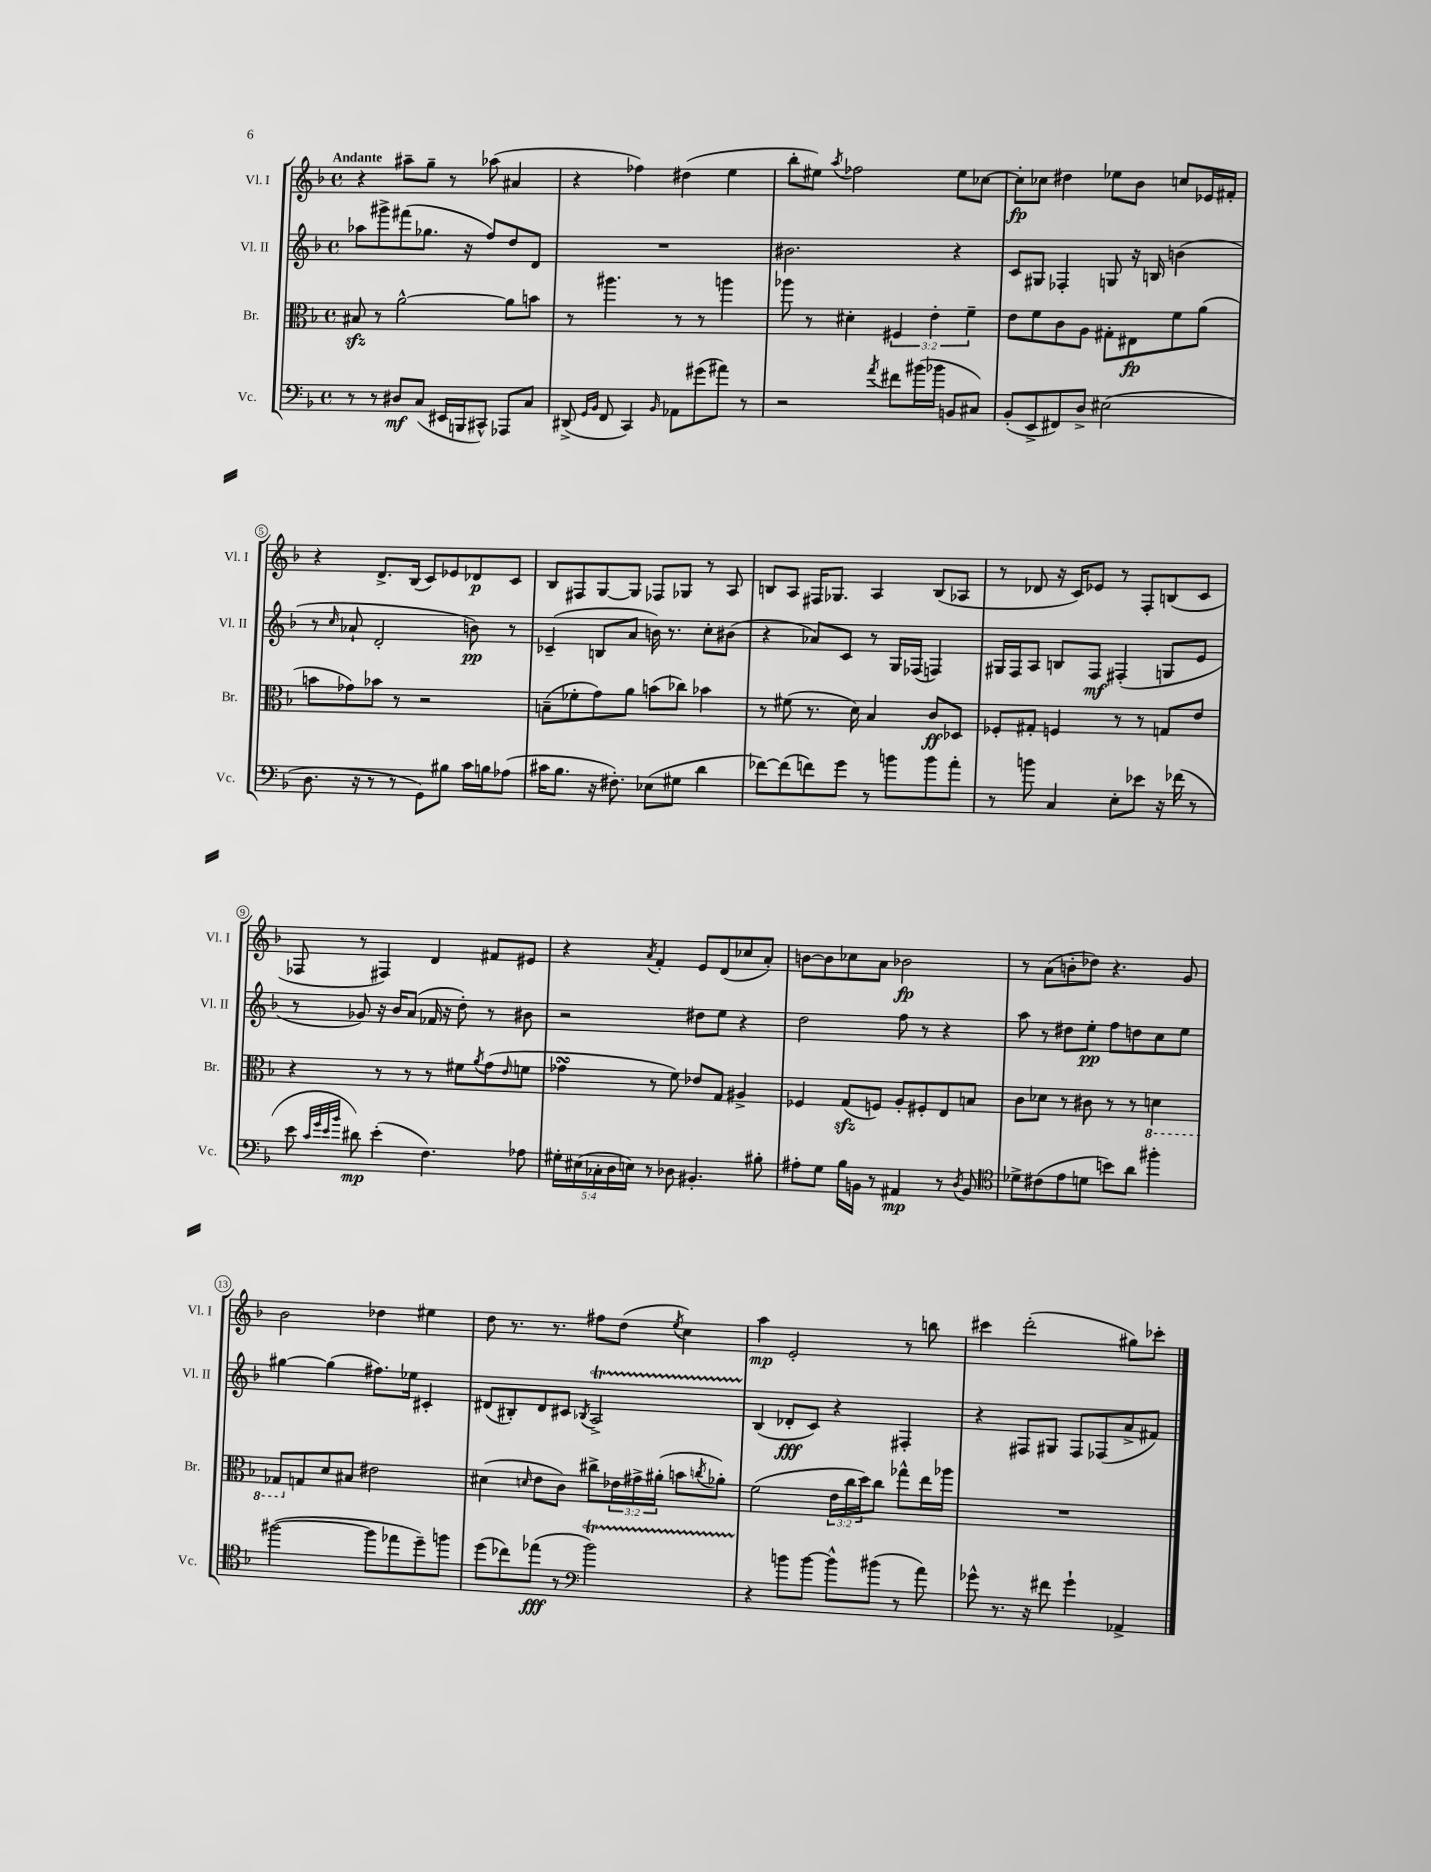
<<
\new StaffGroup <<
\new Staff = "s0" \with { instrumentName = "Vl. I" shortInstrumentName = "Vl. I" } {
    \clef treble \key f \major \defaultTimeSignature \time 4/4 \tempo "Andante"
    r4 ais''8-- g''8-- r8 aes''8( ais'4 |
    r4 fes''4) dis''4( e''4 |
    bes''8-. eis''8) \acciaccatura { a''8 } fes''2 eis''8 ces''8~ |
    ces''8-.\fp ces''8 dis''4 ees''8 bes'8 c''8 ees'16 fis'16-. |
    r4 d'8.-> bes16( c'8) ees'8 des'8\p c'8 |
    bes8 fis8 g8~ g8 fes8 ges8 r8 a8 |
    b8 a8 fis16 ges8. a4 b8( aes8 |
    r8 des'8 r16 c'16) ees'8 r8 f8-. b8( c'8 |
    fes8 r8 fis4) d'4 fis'8 eis'8 |
    r4 \acciaccatura { a'8 } f'4-. e'8 d'8( ces''8 a'8-.) |
    b'8~ b'8 ces''8 a'8 bes'2\fp |
    r8 a'8( b'8-. des''8) r4. g'8 |
    bes'2 des''4 eis''4 |
    d''8 r8. r8. fis''8 d''8( \acciaccatura { e''8 } c''4) |
    a''4\mp e'2-. r8 b''8 |
    cis'''4 d'''2-.( gis''8) ces'''8-. \bar "|." |
}
\new Staff = "s1" \with { instrumentName = "Vl. II" shortInstrumentName = "Vl. II" } {
    \clef treble \key f \major \defaultTimeSignature \time 4/4
    aes''8 gis'''8-> fis'''8( ges''8. r16 f''8) d''8 d'8 |
    R1 |
    bis'2. r4 |
    c'8 gis8 fes4-. g8 r16 b16 b'4( |
    r8 \grace { c''16 } aes'8-! d'2-. b'8\pp) r8 |
    ces'4--( b8 a'8 b'16) r8. c''8-. bis'8( |
    r4 aes'8) c'8 r8 g16 fes16( f4) |
    gis16 f16 a8 b8 f8\mf fis4-.( g8 e'8 |
    r8 ges'8) r16 bes'16 a'8( fes'16 r16 d''8-.) r8 bis'8 |
    r2 dis''8 e''8 r4 |
    d''2 f''8 r8 r4 |
    a''8 r8 dis''8 e''8-.\pp f''8 d''8 c''8 e''8 |
    gis''4~ gis''4( fis''8.) ees''16 cis'4-. |
    dis'8( bis8-.) dis'8 cis'8 \acciaccatura { bes8 } a2->\startTrillSpan |
    bes4\stopTrillSpan( des'8-.\fff c'8) r4 fis4-. |
    r4 fis8 gis8 fis8 fes8( a'8-> fis'8) \bar "|." |
}
\new Staff = "s2" \with { instrumentName = "Br." shortInstrumentName = "Br." } {
    \clef alto \key f \major \defaultTimeSignature \time 4/4 \override Staff.TupletNumber.text = #tuplet-number::calc-fraction-text
    bis8\sfz r8 a'2~-^ a'8 b'8 |
    r8 ais''4. r8 r8 a''4 |
    aes''8 r8 dis'4-. \tuplet 3/2 { fis4 e'4-. f'4-- } |
    e'8 f'8 c'8 a8 gis8-. eis8\fp f'8 a'8( |
    b'8 ges'8) bes'8 r8 r2 |
    b8--( fes'8-. g'8) a'8 b'8( ces''8) bes'4 |
    r8 fis'8( r8. d'16) bes4 c'8\ff des8 |
    fes8-. gis8-. f4 r8 r8 g8 e'8 |
    r4 r8 r8 r8 fis'8 \acciaccatura { a'8 } g'8( \grace { e'16 } f'8 |
    ges'4\turn r8 f'8) ees'8 g8 ais4-> |
    fes4 g8\sfz( f8) a8-. fis8-. e8 b8 |
    c'8 des'8 r8 cis'8 r8 r8 \ottava #-1 d!4 |
    ges,8 \ottava #0 g!8 d'8 bis8 eis'2 |
    dis'4( \grace { d'16 } e'8 c'8) cis''8-> \tuplet 3/2 { ees'16 gis'16-> ais'16-.( } b'8 \acciaccatura { c''8 } aes'8-.) |
    f'2( \tuplet 3/2 { e'16 c''16 d''16) } c''8 ges''8-^ e''16 aes''16 |
    R1 \bar "|." |
}
\new Staff = "s3" \with { instrumentName = "Vc." shortInstrumentName = "Vc." } {
    \clef bass \key f \major \defaultTimeSignature \time 4/4 \override Staff.TupletNumber.text = #tuplet-number::calc-fraction-text
    r8 r8 dis8\mf c8( eis,16 b,,16 cis,8-^) aes,,8 c8 |
    dis,8->( \grace { g,16 bes,16 } f,8 c,4) \grace { bes,16 } aes,8 gis'8( ais'8) r8 |
    r2 \acciaccatura { a'8 } fis'8 bis'16( bes'16 b,8 cis8) |
    bes,8-.( e,8-> fis,8) d8-> eis2( |
    d8. r16 r8 r8 g,8) bis8 c'16 b16 aes8( |
    cis'16 bes8. r16 fis8.-.) ees8( gis8 d'4 |
    fes'8~) fes'8( f'8) g'8 r8 b'8 b'8 a'8-. |
    r8 b'8 c4 e8-. ees'8 r16 fes'16( r8 |
    e'8 \grace { c'32 g'32 e'32 bes'32 } dis'8\mp) e'4-.( f4.) aes8 |
    \tuplet 5/4 { gis16-. eis16( ces16-. d16 e16) } r8 des8 bis,4.-. bis8-. |
    ais8-. g8 bes16 b,16 r8 ais,4\mp r8 \acciaccatura { d8 } b,8 |
    \clef tenor des'8-> cis'8( e'8 d'8 b'8) a'8 fis''4-. |
    fis''2~( fis''8 ees''8 d''8--) f''8 |
    d''8( ces''8) ees''8\fff( r8 \clef bass bes'2\startTrillSpan) |
    r4\stopTrillSpan b'8 b'8~ b'8-^ bis'8( r8 a'8) |
    ges'8-^ r8. r16 fis'8 ges'4-! aes,4-> \bar "|." |
}
>>
>>
\layout { \context { \Score \override BarNumber.stencil = #(make-stencil-circler 0.1 0.3 ly:text-interface::print) } }
